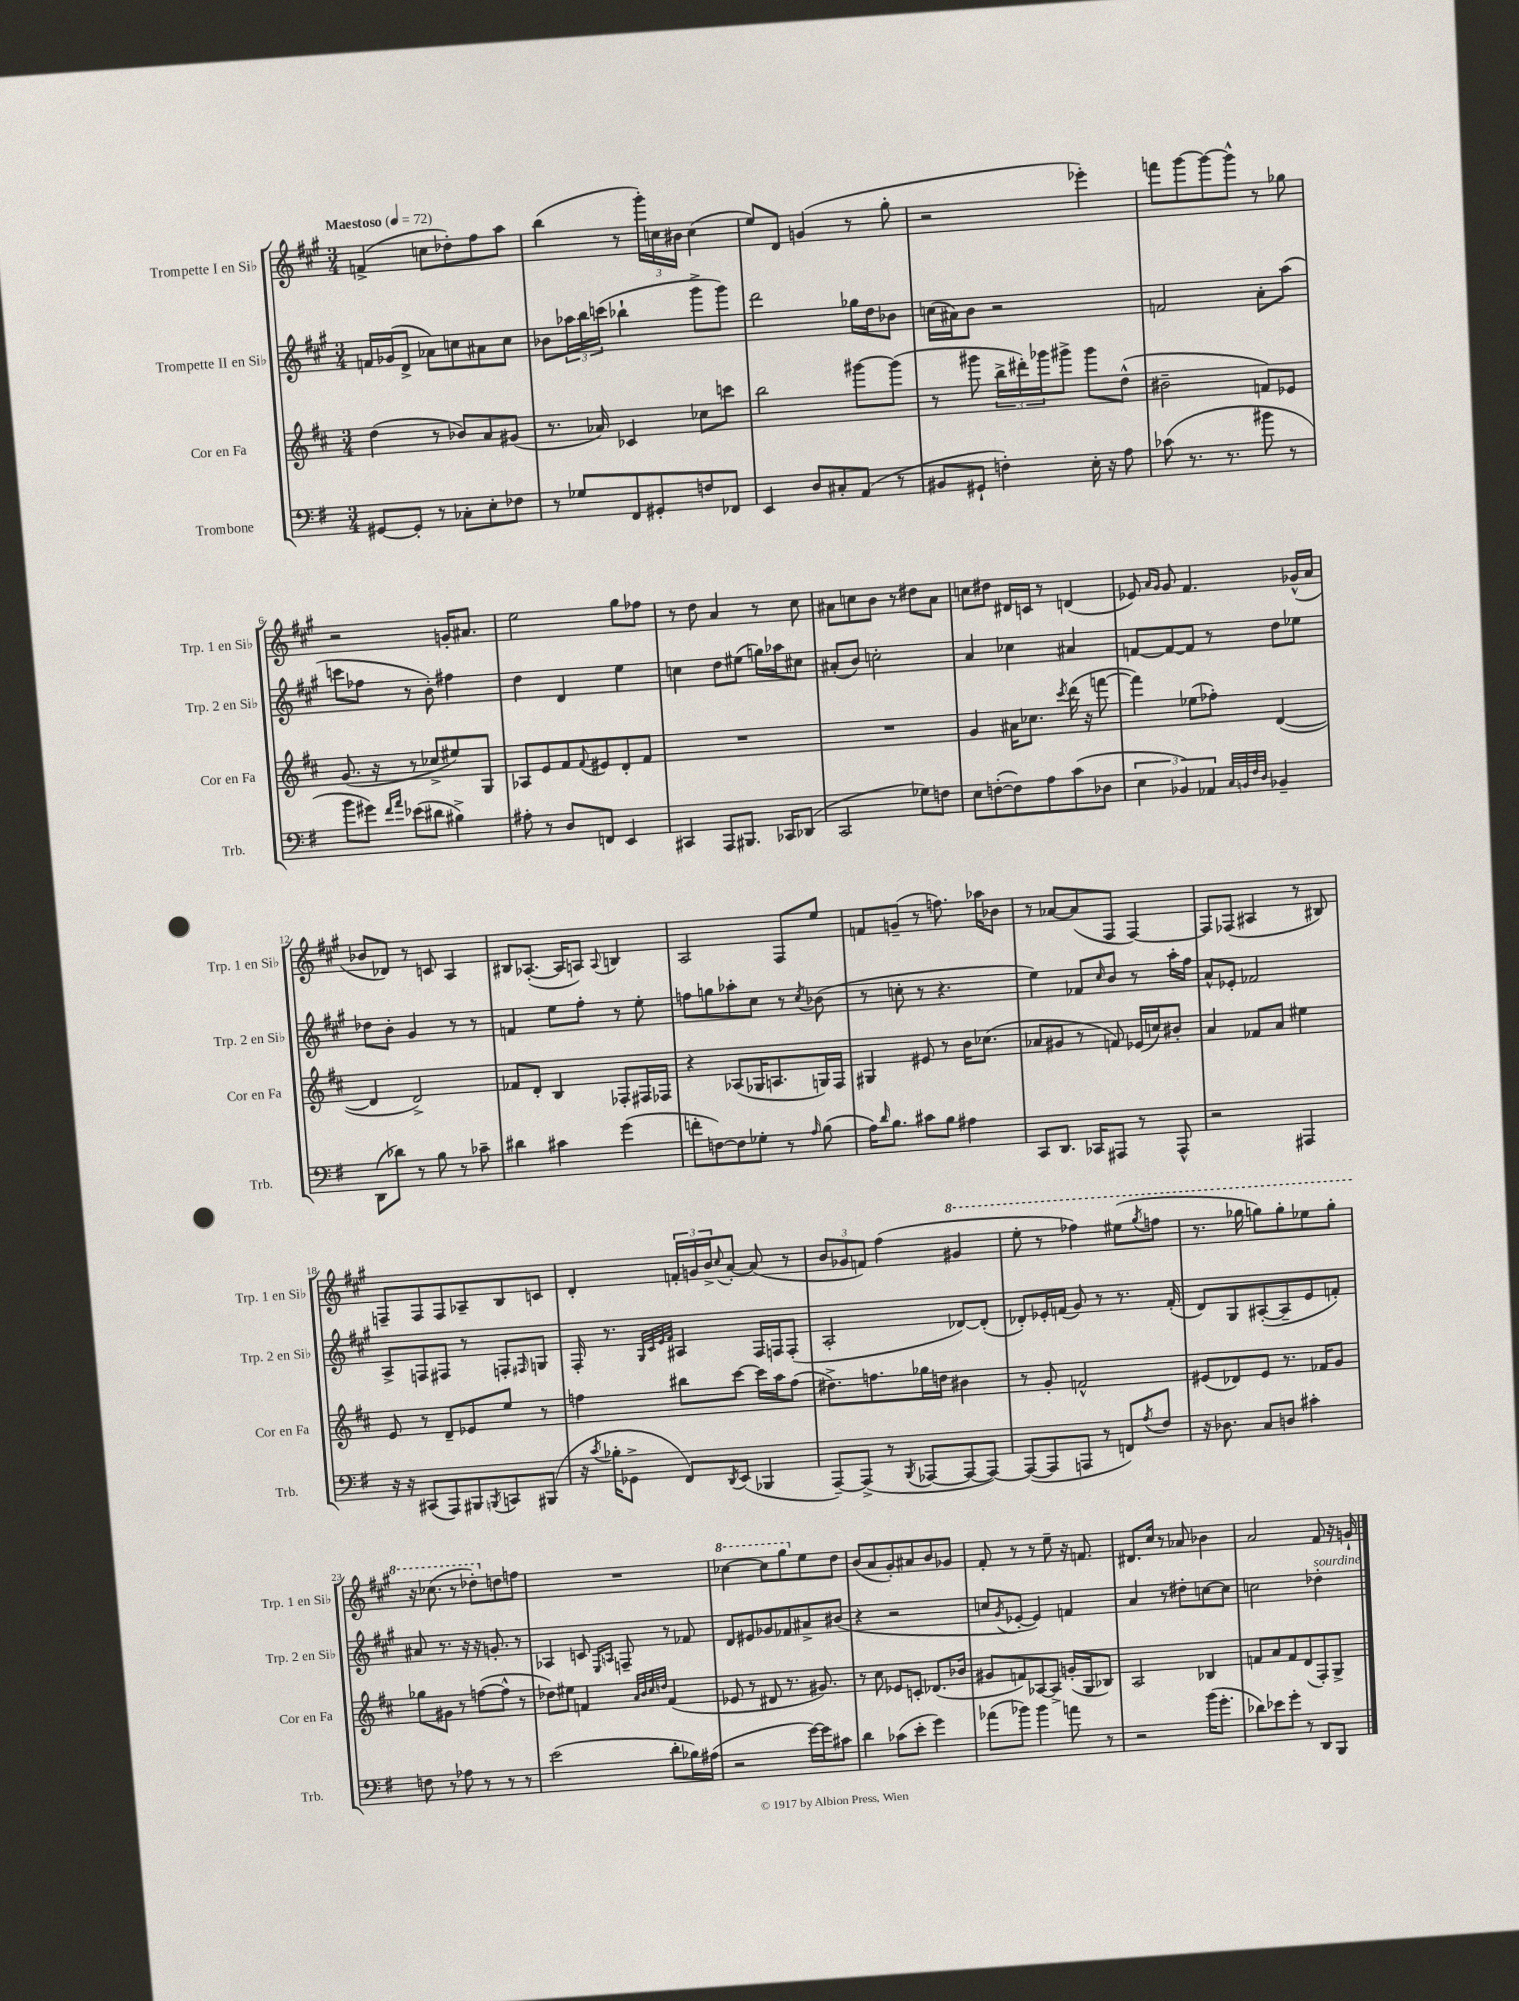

**kern	**kern	**kern	**kern
*staff4	*staff3	*staff2	*staff1
*clefF4	*clefG2	*clefG2	*clefG2
*k[f#]	*k[f#c#]	*k[f#c#g#]	*k[f#c#g#]
*M3/4	*M3/4	*M3/4	*M3/4
*MM72	*MM72	*MM72	*MM72
[8GG#	(4dd	16f	(4f^
.	.	(16g-	.
8GG#']	.	8d^	.
8r	8r	8a-)	8cc
8C-'	8b-)	8cc	8dd-')
8E'	8a	8a#	8ff#
8F-	(8g#	8cc	8aa
=	=	=	=
8r	8.r	8b-	(4bb
8G-	.	24aa-	.
.	.	24bb	.
.	16a-)	.	.
.	.	(24ccc	.
8FF#	4c-	4bb-`	8r
8GG#'	.	.	24ggg#')
.	.	.	24cc
.	.	.	24b#
8F	8cc-	8ggg#^	(4cc
8FF-	8ccc	8ggg#)	.
=	=	=	=
4EE	2bb	2ddd	8ee)
.	.	.	8d
8D	.	.	(4g
8C#'	.	.	.
(8AA	[8ggg#	16gg-	8r
.	.	16dd	.
8r	(8ggg#]	8b-	8gg#'
=	=	=	=
8BB#	8r	(16cc	2r
.	.	16a#)	.
8GG#`	8ggg#	8b	.
4F')	24bb^	2r	.
.	24ddd#')	.	.
.	24ggg-	.	.
.	8ggg#^	.	.
16E'	8ggg#	.	4eee-')
16r	.	.	.
8A	(8dd^^	.	.
=	=	=	=
(8c-	2b#~	2f	8fff
8.r	.	.	[8ggg#
.	.	.	8ggg#_
8.r	.	.	.
.	.	.	8ggg#^^]
8b#	8f)	8a'	8r
8r	8e-	(8aa	8gg-
=	=	=	=
8b	(8.g	8ccc	2r
8g#)	.	8ff-	.
.	16r	.	.
16qqf#	.	.	.
16qqa	.	.	.
(8e-	8r	8r	.
8d#	8cc-^	8b')	.
4B#^)	8ee#)	4ff#	16g'
.	.	.	8.a#
.	8G	.	.
=	=	=	=
8A#'	8A-	4dd	2ee
8r	8e	.	.
8D	8f#	4d	.
.	8qqf#	.	.
8FF	8e#	.	.
4EE	8d'	4ee	8gg#
.	8f#	.	8ff-
=	=	=	=
4CC#	2.r	4cc	8r
.	.	.	8dd
8AAA	.	8dd	4a
8.BBB#	.	(8ee#	.
.	.	16gg)	8r
16CC-	.	16aa-	.
(8DD-	.	8cc#	8cc#
=	=	=	=
2CC	2.r	(8a#'	8a#
.	.	8b)	8cc
.	.	2cc'	8b
.	.	.	8r
8G-)	.	.	8dd#
8F	.	.	8a#
=	=	=	=
8E	4g	4a	8cc
([8F'	.	.	8dd#
8F])	16a#	4cc-	16d#
.	8.cc-	.	16c
8A	.	.	8r
.	8qccc#	.	.
(8c	(16ddd	4a#	(4d
.	16r	.	.
8D-	[8fff	.	.
=	=	=	=
6E	4fff])	[8f	8e-)
.	.	.	16qqa
.	.	.	16qqg#
.	.	8f_	8g#
6BB-)	.	.	.
.	(8ee-	8f]	4.f#
6AA-	.	.	.
.	8ff-')	8r	.
32qqC	.	.	.
32qqBB	.	.	.
32qqF#	.	.	.
32qqD	.	.	.
4BB-~	([4d	8dd	.
.	.	8ee-	(16g-^^
.	.	.	16a
=	=	=	=
(8DD	4d]	8dd-	8b-
8d-)	.	8b'	8d-)
8r	2d^)	4g#	8r
8B	.	.	8c
8r	.	8r	4A
8c-~	.	8r	.
=	=	=	=
4d#	8f-	4f	8B#
.	8d'	.	([8.A-'
4c#	4B	8ee	.
.	.	.	16A-]
.	.	8ff#'	8A)
.	.	.	8qqA
(4g	8F-'	8r	4B
.	16F#	8ee'	.
.	16F-	.	.
=	=	=	=
8f'	4r	8ff	2A
[8F)	.	8gg	.
8F]	(8A-	8aa-'	.
8G-'	16G-	8cc#	.
.	8.A	.	.
8r	.	8r	8F#
16qqA	.	8qcc#	.
(8B	16G)	(8b-	8ee
.	16F#	.	.
=	=	=	=
16A)	4G#	8r	8f
16qqd	.	.	.
8.B	.	.	.
.	.	8cc'	(8g~
8c#	8e#	8r	8r
8B	8r	4.r	8.ff)
4A#	16b	.	.
.	(8.cc-	.	16aa-
.	.	.	8b-
=	=	=	=
8CC	8a-	4ee)	8r
8.DD	8g#	.	[8a-
.	8r	8f-	(8a-]
16CC-	.	.	.
.	.	16qqcc#	.
8AAA#	8f)	8b	8F#
8r	(16e-	8r	[4F#)
.	16cc)	.	.
8AAA#^^	8b#'	16aa'	.
.	.	16ff#	.
=	=	=	=
2r	4a	8a^^	8F#]
.	.	8e-'	(8F-
.	8f-	2f-	4A#
.	8a	.	.
4AAA#	4ee#	.	8r
.	.	.	8B#)
=	=	=	=
16r	8e	8A^	8F~
16r	.	.	.
(8CC#	8r	8F	8F
8AAA)	8d~	8F#	8F
8BBB#	8e-	8r	8A-~
8qBBB	.	.	.
8CC	8ee	8F'	8B
.	.	16qqF#	.
(8BBB#	8r	8G	8c
=	=	=	=
16r	4ff	16F#'	4d'
8qc	.	.	.
16B-'	.	8.r	.
8GG-^	.	.	.
.	.	32qqG#	.
.	.	32qqc#	.
.	.	32qqe	.
.	.	32qqf#	.
8FF#)	8bb#	4A#	24f'
.	.	.	24g
.	.	.	24b^
8qDD	.	.	8qqcc#
(8EE	[8ccc#	.	[8a'
4BBB-	16ccc#]	16F#	(8a]
.	16aa	16F	.
.	(8ff	(8F'	8r
=	=	=	=
[8AAA~)	8.dd#^)	2A'	12b
.	.	.	12g-
(8AAA^]	.	.	.
.	.	.	12f)
.	8.ff	.	.
8r	.	.	(4ff#
8qBBB	.	.	.
[8AAA-	16gg-	.	.
.	16dd	.	.
8AAA-_	4b#	[8d-)	4gg#
8AAA-_)	.	(8d-']	.
=	=	=	=
(8AAA-_	8r	8d-')	8eee'
8AAA-]	8g'	16e-'	8r
.	.	(16f	.
8AAA	2f^^	8g#)	4fff-)
8r	.	8r	.
8FF)	.	8.r	(8eee#
8qA	.	.	8qggg#
8F#	.	.	8fff
.	.	(16f'	.
=	=	=	=
16r	(8e#	8d)	8.r
8.D-	.	.	.
.	8d-)	8G#	.
.	.	.	16ggg-
8C	8e#	([8A#'	8ggg)
8D	8.r	8A#~]	8ggg'
4c#'	.	8e	8eee-
.	16f-	.	.
.	8g	8f')	8ggg'
=	=	=	=
8F	8gg-	8a#	16r
.	.	.	(8.ccc-
8r	8g#	8.r	.
8A-	8r	.	8r
.	.	16r	.
8r	([8ff	16r	8ddd-')
.	.	8.g'	.
8r	8ff^^]	.	8dd
8r	8r	8r	8ff
=	=	=	=
(2e	8dd-)	4A-	2.r
.	8ee#	.	.
.	4f	8c	.
.	.	16qqE	.
.	.	16qqA	.
.	.	8F~	.
.	32qqa	.	.
.	32qqb	.	.
.	32qqcc#	.	.
.	32qqdd	.	.
8d'	(4f	8r	.
16B-)	.	8f-	.
(16A#	.	.	.
=	=	=	=
2r	8e-	8d	[4ccc-
.	8r	8e#	.
.	8d#	8g-	8ccc-]
.	8.r	8f-	8ggg#
[16g)	.	8a#^	8ee
16g]	8.g#)	.	.
8c#	.	(8b#	8dd
=	=	=	=
4d	8r	4r	(8b
.	8cc#	.	8a
(8c-	8e-	2r	8g#')
8e'	8c'	.	8a#
4g)	(8.d-	.	8b
.	.	.	8g-
.	16b-	.	.
=	=	=	=
(8a-	8g#	8cc	8f#'
.	.	8qg#	.
8b-)	8f)	[8e-'	8r
4b-	[8A-	4e-])	8r
.	8A-^]	.	8ee~
8a	(16g'	4f	16r
.	16G	.	8.f
8r	8B-)	.	.
=	=	=	=
2r	2A	4a	8.d#
.	.	.	16cc#
.	.	8r	8r
.	.	8dd#'	8a-
(16b	4B-	[8cc	4b-
8.g'	.	.	.
.	.	8cc]	.
=	=	=	=
8d-)	8f	2cc	2a
8e-	8a	.	.
8g'	8f	.	.
8r	(8d	.	.
8DD	8F#')	4dd-'	8f#
8BBB	8G^	.	16r
.	.	.	16g`
==	==	==	==
*-	*-	*-	*-
